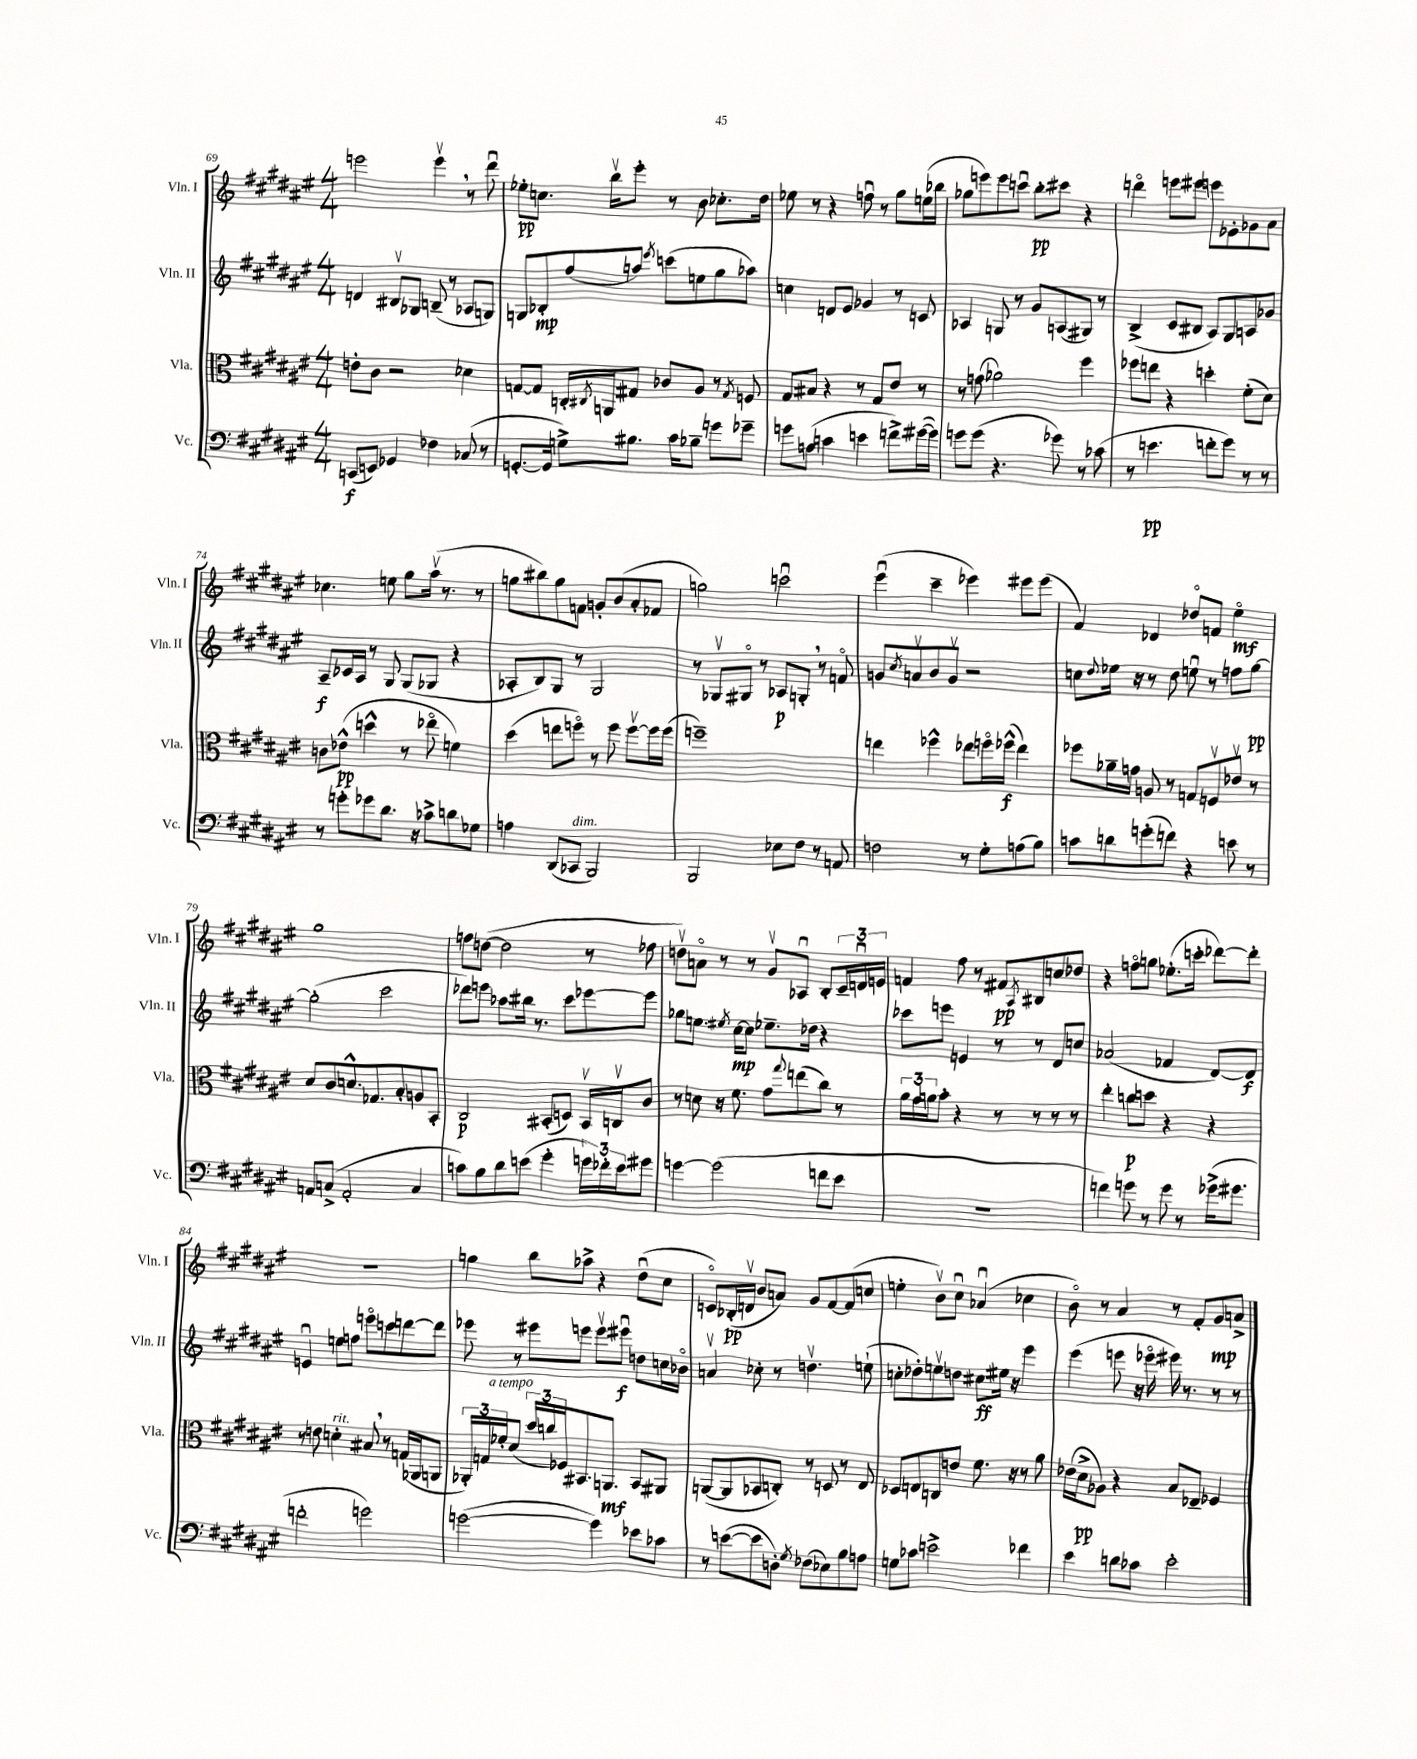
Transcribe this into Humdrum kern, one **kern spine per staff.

**kern	**dynam	**kern	**dynam	**kern	**dynam	**kern	**dynam
*part4	*part4	*part3	*part3	*part2	*part2	*part1	*part1
*staff4	*staff4	*staff3	*staff3	*staff2	*staff2	*staff1	*staff1
*I"Vc.	*	*I"Vla.	*	*I"Vln. II	*	*I"Vln. I	*
*I'Vc.	*	*I'Vla.	*	*I'Vln. II	*	*I'Vln. I	*
*clefF4	*	*clefC3	*	*clefG2	*	*clefG2	*
*k[f#c#g#d#a#e#]	*	*k[f#c#g#d#a#e#]	*	*k[f#c#g#d#a#e#]	*	*k[f#c#g#d#a#e#]	*
*M4/4	*	*M4/4	*	*M4/4	*	*M4/4	*
=69	=69	=69	=69	=69	=69	=69	=69
(8CCn/L	f	8en'\L	.	4dn/	.	2eeen\	.
8EEn/J)	.	8c#\J	.	.	.	.	.
4GG-X/	.	2r	.	8B#Xv/L	.	.	.
.	.	.	.	8G-X/J	.	.	.
4F-X\	.	.	.	(8Bn~/	.	4eeev,\	.
.	.	.	.	8r	.	.	.
(8C-X/	.	4d-X\	.	8A-X/L	.	8r	.
8r	.	.	.	8Gn/J)	.	8ddd#u\	.
=70	=70	=70	=70	=70	=70	=70	=70
[8.GGn'/L	.	[8Gn/L	.	8Gn/L	.	8ee-X'\L	pp
.	.	8G/J]	.	8B-X'/	mp	8.ccn\J	.
16GG/Jk]	.	.	.	.	.	.	.
8Gn^\L)	.	16Cn'/LL	.	(8ff#/	.	.	.
.	.	8qC#X/	.	.	.	.	.
.	.	16AAn/J	.	.	.	16bbv\KL	.
8.B#X\J	.	8G#X/J	.	8aan/J)	.	8eee#'\J	.
.	.	.	.	8qeee#/	.	.	.
.	.	8c-X/L	.	(8cccn\L	.	8r	.
16c#\KL	.	.	.	.	.	.	.
8B-X~\J	.	8A#/J	.	8een\	.	8b\	.
8gn\L	.	8r	.	8gg#\	.	8.cc-X'\L	.
.	.	8qG#/	.	.	.	.	.
8g-X~\J	.	8Fn/	.	8aa-X\J)	.	.	.
.	.	.	.	.	.	16dd#\Jk	.
=71	=71	=71	=71	=71	=71	=71	=71
8gn\L	.	8G#/L	.	4ccn\	.	8ee-X\	.
(8An\J	.	8B#X/J	.	.	.	8r	.
4cn\	.	4r	.	8dn/L	.	4r	.
.	.	.	.	8e#/J	.	.	.
4en\	.	8r	.	4g-X/	.	8ffnu\	.
.	.	8G#/L	.	.	.	8r	.
8fn^\L)	.	8e#/J	.	8r	.	8gg#\L	.
([16g#X\L	.	8r	.	8cn/	.	(16een\L	.
16g#\JJ])	.	.	.	.	.	16bb-X\JJ	.
=72	=72	=72	=72	=72	=72	=72	=72
8gn\L	.	8r	.	4A-X/	.	8gg-X\L	.
(8g\J	.	(8gn\	.	.	.	8eeen\)	.
4.r	.	2a-X\)	.	8Gn/	.	8eee\	.
.	.	.	.	8r	.	8cccnu\J	.
.	.	.	.	8g#/L	.	8bb'\L	pp
8g-X\)	.	.	.	(8An/	.	8ccc#X\J	.
8r	.	4ff#\	.	8G#X/J)	.	4r	.
(8c-X\	.	.	.	8r	.	.	.
=73	=73	=73	=73	=73	=73	=73	=73
8r	.	8ff-X\L	.	(4B^/	.	4dddn\	.
4.en\	pp	8een\J	.	.	.	.	.
.	.	4r	.	8c#/L	.	8eeen\L	.
.	.	.	.	8B#X/J	.	8eee#X\J	.
8fn'\L	.	4ddn'\	.	8A#/L)	.	8eeen\L	.
8g#\J)	.	.	.	8G#/	.	8e-X'\	.
8r	.	(8f#'\L	.	8An/	.	8g-X\	.
8r	.	8d#\J)	.	8g-X/J	.	8a#\J	.
!!LO:LB:g=z
=74	=74	=74	=74	=74	=74	=74	=74
8r	.	8cn\L	.	8A#~/L	f	4.cc-X\	.
8gn'\L	.	(8e-X^^\J	pp	16c-X/L	.	.	.
.	.	.	.	16A#/JJ	.	.	.
8g-X\	.	4ddn^^\	.	8r	.	.	.
8.d#\J	.	.	.	8G#/	.	8een\	.
.	.	8r	.	(8G#/L	.	8gg#\L	.
16r	.	.	.	.	.	.	.
8c-X^\L	.	8ee-X\	.	8G-X/J	.	(16aa#v\Jk	.
.	.	.	.	.	.	8.r	.
8dn\	.	4fn\)	.	4r	.	.	.
8G-X\J	.	.	.	.	.	8r	.
=75	=75	=75	=75	=75	=75	=75	=75
4An\	.	(4dd#\	.	8A-X'/L	.	8ggn\L	.
.	.	.	.	8B/)	.	8bb#X\)	.
(8DD#/L	.	8een\L	.	8G#/J	.	8gg\	.
!LO:TX:a:i:t=dim.	!	!	!	!	!	!	!
8CC-X/J	.	8ffn\J)	.	8r	.	8fn\J	.
2BBB/)	.	8r	.	2G#/	.	8gn'/L	.
.	.	8ff\	.	.	.	(8b/	.
.	.	[8ffv\L	.	.	.	8a#'/	.
.	.	16ff\L]	.	.	.	8f-X/J	.
.	.	(16ff\JJ	.	.	.	.	.
=76	=76	=76	=76	=76	=76	=76	=76
2BBB/	.	1ffn~)	.	8r	.	2ggn\)	.
.	.	.	.	8G-Xv/L	.	.	.
.	.	.	.	8G#X/J	.	.	.
.	.	.	.	8r	.	.	.
8E-X\L	.	.	.	8A-X/L	p	2cccnu\	.
8F#\J	.	.	.	8Gn',/J	.	.	.
8r	.	.	.	8r	.	.	.
8AAn/	.	.	.	8fn/	.	.	.
=77	=77	=77	=77	=77	=77	=77	=77
2Fn\	.	4een\	.	8gn/L	.	(4eee#u\	.
.	.	.	.	8qcc#/	.	.	.
.	.	.	.	8anv/	.	.	.
.	.	4ff-X^^\	.	8b/	.	4ccc#~\	.
.	.	.	.	8gv/J	.	.	.
8r	.	8ee-X\L	.	2r	.	4eee-X\)	.
8G#'\L	.	16ffn\L	.	.	.	.	.
.	.	(16ff-X^^\JJ	f	.	.	.	.
(8An\	.	4ee-\)	.	.	.	8eee#X\L	.
8B\J)	.	.	.	.	.	(8eee#\J	.
=78	=78	=78	=78	=78	=78	=78	=78
8cn\L	.	8ff-X\L	.	8ccn\L	.	4f#/)	.
.	.	.	.	8qqdd#/	.	.	.
8dn\	.	16a-X~\L	.	16ee-X\Jk	.	.	.
.	.	16gn\JJ	.	16r	.	.	.
(8gn'\	.	8An/	.	8r	.	4d-X/	.
8fn\J)	.	8r	.	8dd#\	.	.	.
4r	.	8Gn/L	.	8eenu\	.	8dd-X/L	.
.	.	8Fnv/	.	8r	.	8fn/J	.
8en\	.	8e-Xv/J	.	8ffn\L	.	4ee#\	mf
8r	.	8r	.	[8gg#\J	pp	.	.
!!LO:LB:g=z
=79	=79	=79	=79	=79	=79	=79	=79
8AAn/L	.	8d#/L	.	(2gg#'\]	.	1gg#	.
(8Cn^/J	.	8c#/	.	.	.	.	.
2AA'/	.	8.dn^^/	.	.	.	.	.
.	.	8.G-X/	.	.	.	.	.
.	.	.	.	2ccc#\	.	.	.
.	.	8B'/	.	.	.	.	.
4C/	.	8An/	.	.	.	.	.
.	.	8BB'/J	.	.	.	.	.
=80	=80	=80	=80	=80	=80	=80	=80
8cn\L)	.	2C#/	p	8ddd-X\L)	.	8ffn\L	.
8B\	.	.	.	8eeen\J	.	([8ddn\J	.
8d#\	.	.	.	8aa-X\L	.	2dd\]	.
(8en\J	.	.	.	16bb#X\Jk	.	.	.
.	.	.	.	8.r	.	.	.
4g#'\	.	(8BB#X'/L	.	.	.	.	.
.	.	8Dn/J)	.	8ccc#\L	.	.	.
24gn\LL)	.	16BB#v/LL	.	[8eee-X\	.	8r	.
24f-X'\	.	.	.	.	.	.	.
.	.	16Cnv/J	.	.	.	.	.
24e\J	.	.	.	.	.	.	.
8g#X\J	.	8c#/J	.	8eee-\J]	.	8ff-X\	.
=81	=81	=81	=81	=81	=81	=81	=81
[4gn\	.	8r	.	8gg-X\L	.	8ddnv\L)	.
.	.	8dn\	.	8.een\J	.	8an\J	.
(2g\]	.	16r	.	.	.	8r	.
.	.	.	.	8qee#X/	.	.	.
.	.	8.f#\	.	[16cc#\KL	mp	.	.
.	.	.	.	8cc#\J]	.	8r	.
.	.	8g#\L	.	8.ee-X~\L	.	8g#v/L	.
.	.	8qqgg#/	.	.	.	.	.
.	.	(8een\	.	.	.	8A-Xu/J	.
.	.	.	.	16dd-X\Jk	.	.	.
8fn\L	.	8cc#\J)	.	4r	.	8B'/L	.
8e#\J	.	8r	.	.	.	24c#~/L	.
.	.	.	.	.	.	24dnu/	.
.	.	.	.	.	.	24en/JJ	.
=82	=82	=82	=82	=82	=82	=82	=82
1r	.	24a#\LL	.	8ccc-X\L	.	4fn/	.
.	.	24g#\	.	.	.	.	.
.	.	24an\J	.	.	.	.	.
.	.	8b'\J	.	8eeen\J	.	.	.
.	.	4r	.	4en/	.	8ff#\	.
.	.	.	.	.	.	8r	.
.	.	8r	.	8r	.	8f#X/L	pp
.	.	.	.	.	.	8qA#/	.
.	.	8r	.	8r	.	8B#X/	.
.	.	8r	.	8d#/L	.	8ccn/	.
.	.	8r	.	8ccn/J	.	8dd-X/J	.
=83	=83	=83	=83	=83	=83	=83	=83
4fn\)	.	4ee#'\	.	(2a-X/	.	4r	.
8gn\	.	8ccn\L	p	.	.	8ffn\L	.
8r	.	8ddn\J	.	.	.	8ggn\J	.
8g\	.	4r	.	4f-X/	.	(8.ee-X'\L	.
8r	.	.	.	.	.	.	.
.	.	.	.	.	.	16cccn'\Jk	.
(16g-X^\KL	.	4r	.	[8d#/L)	.	[8ddd-X\L)	.
8.g#X\J	.	.	.	.	.	.	.
.	.	.	.	8d#/J]	f	8ddd-'\J]	.
!!LO:LB:g=z
=84	=84	=84	=84	=84	=84	=84	=84
2fn'\	.	8r	.	4enu/	.	1r	.
.	.	8en\	.	.	.	.	.
!	!	!LO:TX:a:i:t=rit.	!	!	!	!	!
.	.	4dn'\	.	8een\L	.	.	.
.	.	.	.	8ffn\J	.	.	.
2gn\)	.	8B#X,/	.	8eeen\L	.	.	.
.	.	8r	.	8cccn\	.	.	.
.	.	(16Gn/LL	.	[8dddn\	.	.	.
.	.	16AA-X/J	.	.	.	.	.
.	.	8AAn/J	.	8ddd\J]	.	.	.
=85	=85	=85	=85	=85	=85	=85	=85
([2gn\	.	24AA-X'/LL)	.	8eee-X\	.	4ggn\	.
.	.	24Gn/	.	.	.	.	.
!	!	!LO:TX:a:i:t=a tempo	!	!	!	!	!
.	.	24f-X'/J	.	.	.	.	.
.	.	(8d#/J	.	8r	.	.	.
.	.	24dd#/LL	.	8eee#X\L	.	8bb\L	.
.	.	24ccn/)	.	.	.	.	.
.	.	24F-X/J	.	.	.	.	.
.	.	8.BB#X/	.	8eeen\J	.	8aa-X^\J	.
4g\])	.	.	.	8eeev\L	.	4r	.
.	.	8.AAn/J	mf	.	.	.	.
.	.	.	.	8eee#Xu\J	f	.	.
8e-X\L	.	8BB#/L	.	8ddn\L	.	(8dd#u\L	.
8c-X\J	.	8AA#X/J	.	16ccn\L	.	8cc#\J	.
.	.	.	.	16b-X\JJ	.	.	.
=86	=86	=86	=86	=86	=86	=86	=86
8r	.	([8AAn/L	.	4anv/	.	8cn/L)	.
([8en\L	.	8AA/]	.	.	.	(16B-X'/L	pp
.	.	.	.	.	.	16dnv/JJ	.
8e\]	.	8BB-X/	.	8cc-X'\	.	8b/L	.
8Dn'\J)	.	8Cn'/J)	.	8r	.	8an/J)	.
8qG#/	.	.	.	.	.	.	.
(8F-X\L	.	8r	.	4.ddnv\	.	8g#/L	.
8E-X\)	.	8Dn/	.	.	.	[8f#/	.
8B\	.	8r	.	.	.	(8f#/]	.
8An\J	.	8E#/	.	(8een`\	.	8ccn/J	.
=87	=87	=87	=87	=87	=87	=87	=87
8Gn\L	.	8D-X/L	.	8ccn'\L	.	4een'\	.
8c-X\J	.	8En/	.	8dd-X'\)	.	.	.
2en^\	.	8Cn/	.	8eenv\	.	8bv\L)	.
.	.	8en/J	.	8ddn\J	.	8cc#u\J	.
.	.	8.f#\	.	8cc#X\L	ff	(4a-Xu/	.
.	.	.	.	16ee#X\Jk	.	.	.
.	.	16r	.	16r	.	.	.
4f-X\	.	8r	.	4eee#\	.	4cc-X\	.
.	.	8a#\	.	.	.	.	.
=88	=88	=88	=88	=88	=88	=88	=88
4e#\	.	(16e-X\LL	.	(4eee#\	.	8b\)	.
.	.	16d#^\J	pp	.	.	.	.
.	.	8A-X\J)	.	.	.	8r	.
8dn\L	.	4r	.	8eeen\	.	4a#/	.
8c-X\J	.	.	.	16r	.	.	.
.	.	.	.	16eee-X\	.	.	.
2e#'\	.	8B/L	.	16eee#X\)	.	8r	.
.	.	.	.	8.r	.	.	.
.	.	8E-X~/J	.	.	.	8f#'/L	.
.	.	4F-X/	.	8r	.	8g#/	mp
.	.	.	.	8r	.	8an^/J	.
==	==	==	==	==	==	==	==
*-	*-	*-	*-	*-	*-	*-	*-
